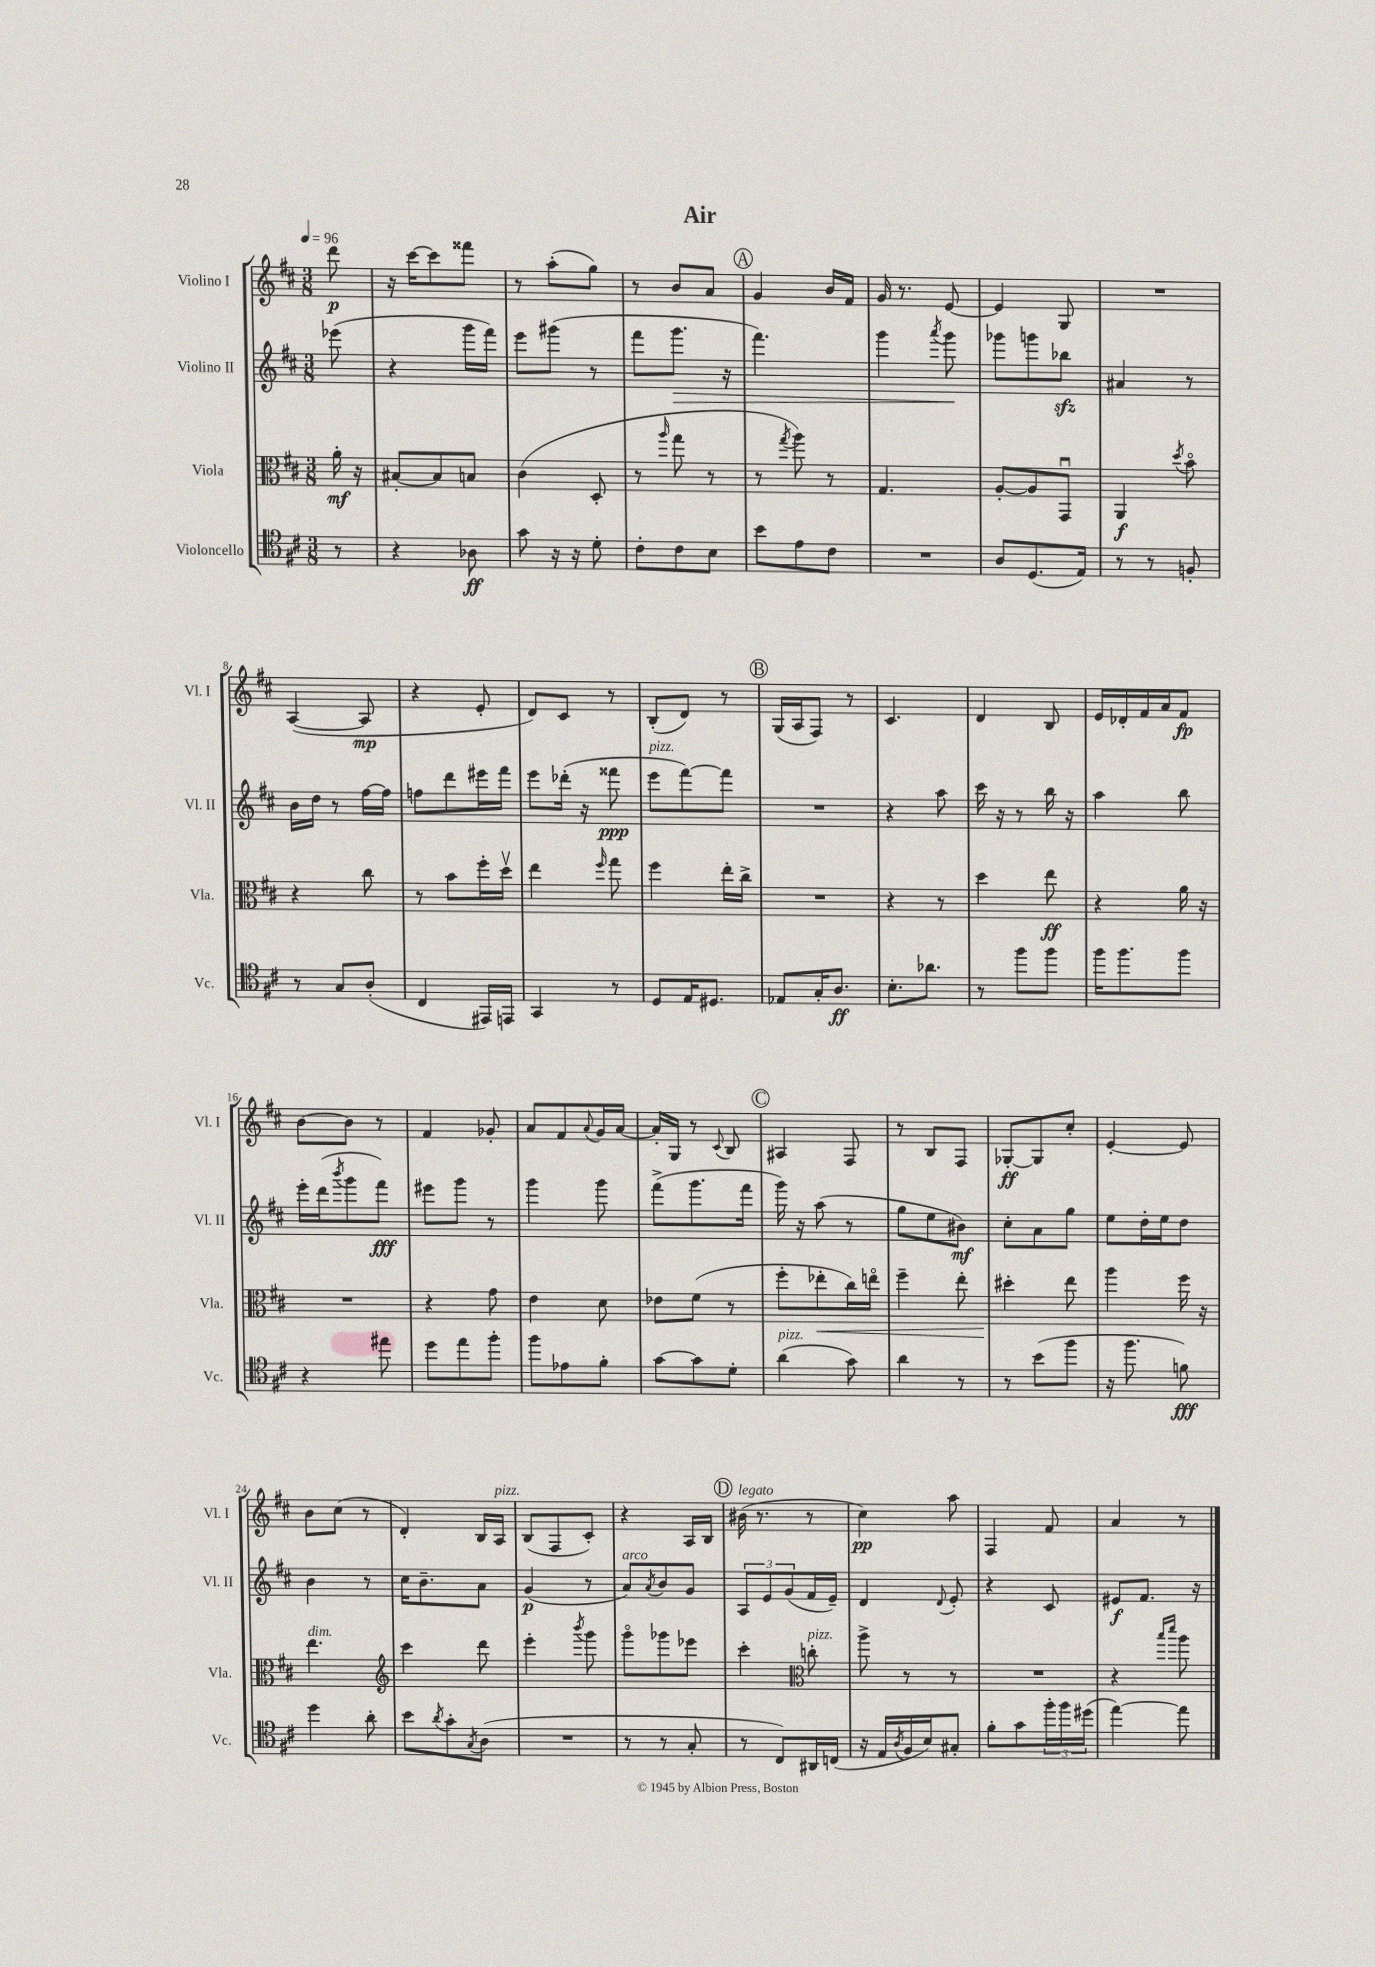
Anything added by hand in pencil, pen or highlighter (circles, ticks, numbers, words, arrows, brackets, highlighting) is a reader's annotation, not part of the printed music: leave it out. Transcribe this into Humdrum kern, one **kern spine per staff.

**kern	**kern	**kern	**kern
*staff4	*staff3	*staff2	*staff1
*clefC4	*clefC3	*clefG2	*clefG2
*k[f#c#]	*k[f#c#]	*k[f#c#]	*k[f#c#]
*M3/8	*M3/8	*M3/8	*M3/8
*MM96	*MM96	*MM96	*MM96
8r	16a'\	(8eee-\	8ddd\
.	16r	.	.
=	=	=	=
4r	[8B#'/L	4r	16r
.	.	.	[16ccc#\LK
.	8B#/]	.	8ccc#\]
8A-\	8B/J	16ggg\LL	8fff##\J
.	.	16fff#\JJ)	.
=	=	=	=
8g\	(4c#\	8eee\L	8r
16r	.	(8ggg#\J	(8aa'\L
16r	.	.	.
8d'\	8D'/	8r	8gg\J)
=	=	=	=
8c#'\L	8r	8fff#\L	8r
.	16qqaa/	.	.
8c#\	8gg\	8.ggg\J	8b/L
8B\J	8r	.	8a/J
.	.	16r	.
=	=	=	=
8b\L	8r	4.fff#\)	4g/
.	8qgg/	.	.
8e\	8aa\)	.	.
8c#\J	8r	.	16b/LL
.	.	.	16f#/JJ
=	=	=	=
4.r	4.G/	4ggg\	16g/
.	.	.	8.r
.	.	8qaaa/	.
.	.	8ggg\	[8e/
=	=	=	=
8A/L	[8A'/L	8ggg-\L	4e/]
(8.D/	8A/]	8ggg\	.
.	8GGu/J	8bb-\J	8G/
16E/Jk)	.	.	.
=	=	=	=
8r	4AA/	4a#/	4.r
8r	.	.	.
.	8qdd/	.	.
8F'/	8bo\	8r	.
=	=	=	=
8r	4r	16b\LL	([4A/
.	.	16dd\JJ	.
8G/L	.	8r	.
(8A'/J	8cc#\	[16ff#\LL	8A/]
.	.	16ff#\]JJ	.
=	=	=	=
4C#/	8r	8ff\L	4r
.	8b\L	8ddd\	.
16EE#/LL)	16ff#'\L	16eee#\L	8e'/
16EE/JJ	16ddv\JJ	16fff#\JJ	.
=	=	=	=
4GG/	4ee\	8eee\L	8d/L)
.	.	(16ddd-'\Jk	8c#/J
.	.	16r	.
.	16qqff#/	.	.
8r	8gg\	8fff##\	8r
=	=	=	=
8D/L	4ff#\	8eee\L	(8B'/L
16E/K	.	[8fff#\)	8d/J)
8.D#/J	.	.	.
.	16ee'\LL	8fff#\]J	8r
.	16cc#^\JJ	.	.
=	=	=	=
8E-/L	4.r	4.r	(16G/LL
.	.	.	16A/J
16G'/K	.	.	8F#/J)
8.A/J	.	.	.
.	.	.	8r
=	=	=	=
8.B'\L	4r	4r	4.c#/
8.a-\J	.	.	.
.	8r	8aa\	.
=	=	=	=
8r	4dd\	16ccc#\	4d/
.	.	16r	.
8ff#\L	.	8r	.
8ff#\J	8ee\	16bb\	8B/
.	.	16r	.
=	=	=	=
16ff#\LK	4r	4aa\	16e/LL
8.ff#\	.	.	16d-'/
.	.	.	16f#/
.	.	.	16a/J
8ff#\J	16a\	8bb\	8f#/J
.	16r	.	.
=	=	=	=
4r	4.r	16eee'\LL	[8b\L
.	.	(16ddd\J	.
.	.	8qbbb/	.
.	.	8ggg\	8b\]J
8ee#\	.	8fff#\J)	8r
=	=	=	=
8dd\L	4r	8eee#\L	4f#/
8ee\	.	8ggg\J	.
8ff#'\J	8g\	8r	8g-'/
=	=	=	=
8ff#\L	4e\	4ggg\	8a/L
8e-\	.	.	8f#/
.	.	.	8qqa/
8f#'\J	8d\	8ggg\	16g/L
.	.	.	[16a/JJ
=	=	=	=
[8g\L	8e-\L	(8fff#^\L	16a'/]LL
.	.	.	16G/JJ
8g\]	(8f#\J	8.ggg\	8r
.	.	.	8qqc#/
8d'\J	8r	.	8B/
.	.	16fff#\Jk	.
=	=	=	=
(4a\	8ff#'\L	16ggg\)	4A#/
.	.	16r	.
.	8ee-'\	(8aa\	.
8g\)	16cc#\L)	8r	8F#/
.	16eeo\JJ	.	.
=	=	=	=
4a\	4ff#~\	8gg\L	8r
.	.	8ee\	8B/L
8r	8ee'\	8b#\J)	8F#/J
=	=	=	=
8r	4dd#'\	8cc#'\L	[8G-'/L
(8b\L	.	8a\	8G-/]
8ff#\J	8ee\	8gg\J	8cc#'/J
=	=	=	=
16r	4aa\	8ee\L	[4e'/
8.ff#\	.	.	.
.	.	16dd'\L	.
.	.	16ee\J	.
8f\)	16ff#\	8dd\J	8e/]
.	16r	.	.
=	=	=	=
4dd\	4.ee\	4b\	8b\L
.	.	.	(8cc#\J
8a'\	.	8r	8r
=	=	=	=
*	*clefG2	*	*
8b\L	4ccc#\	16cc#\LK	4d'/)
.	.	8.b~\	.
8qa/	.	.	.
8g'\	.	.	.
8qG/	.	.	.
(8A\J	8ddd\	8a\J	16B/LL
.	.	.	16A/JJ
=	=	=	=
4.r	4eee'\	(4g/	(8B/L
.	.	.	8F#/
.	8qbbb/	.	.
.	8ggg\	8r	8c#'/J)
=	=	=	=
8r	8gggo\L	8a/L)	4r
.	.	8qa/	.
8r	8ggg-\	8b/	.
8G'/	8eee-\J	8g/J	16A/LL
.	.	.	16B/JJ
=	=	=	=
8r	4ccc#'\	12A/L	(16b#\
.	.	.	8.r
.	.	12e/	.
8C#/L)	.	.	.
.	.	(12g/	.
*	*clefC3	*	*
16AA#/L	8cc'\	16f#/L	8r
(16C/JJ	.	16e~/JJ)	.
=	=	=	=
16r	8aa^\	4d/	4cc#\)
16E/LL	.	.	.
8qA/	.	.	.
16F#/	8r	.	.
16B/J)	.	.	.
.	.	8qqd/	.
8G#'/J	8r	8e'/	8aa\
=	=	=	=
8f#'\L	4.r	4r	4F#/
8g\	.	.	.
24ff#'\L	.	8c#/	8f#/
24ff#\	.	.	.
(24dd#\JJ	.	.	.
=	=	=	=
[4ee\)	4r	8e#/L	4a/
.	.	8.f#/J	.
.	16qqbb/LL	.	.
.	16qqddd/JJ	.	.
8ee\]	8aa\	.	8r
.	.	16r	.
==	==	==	==
*-	*-	*-	*-
